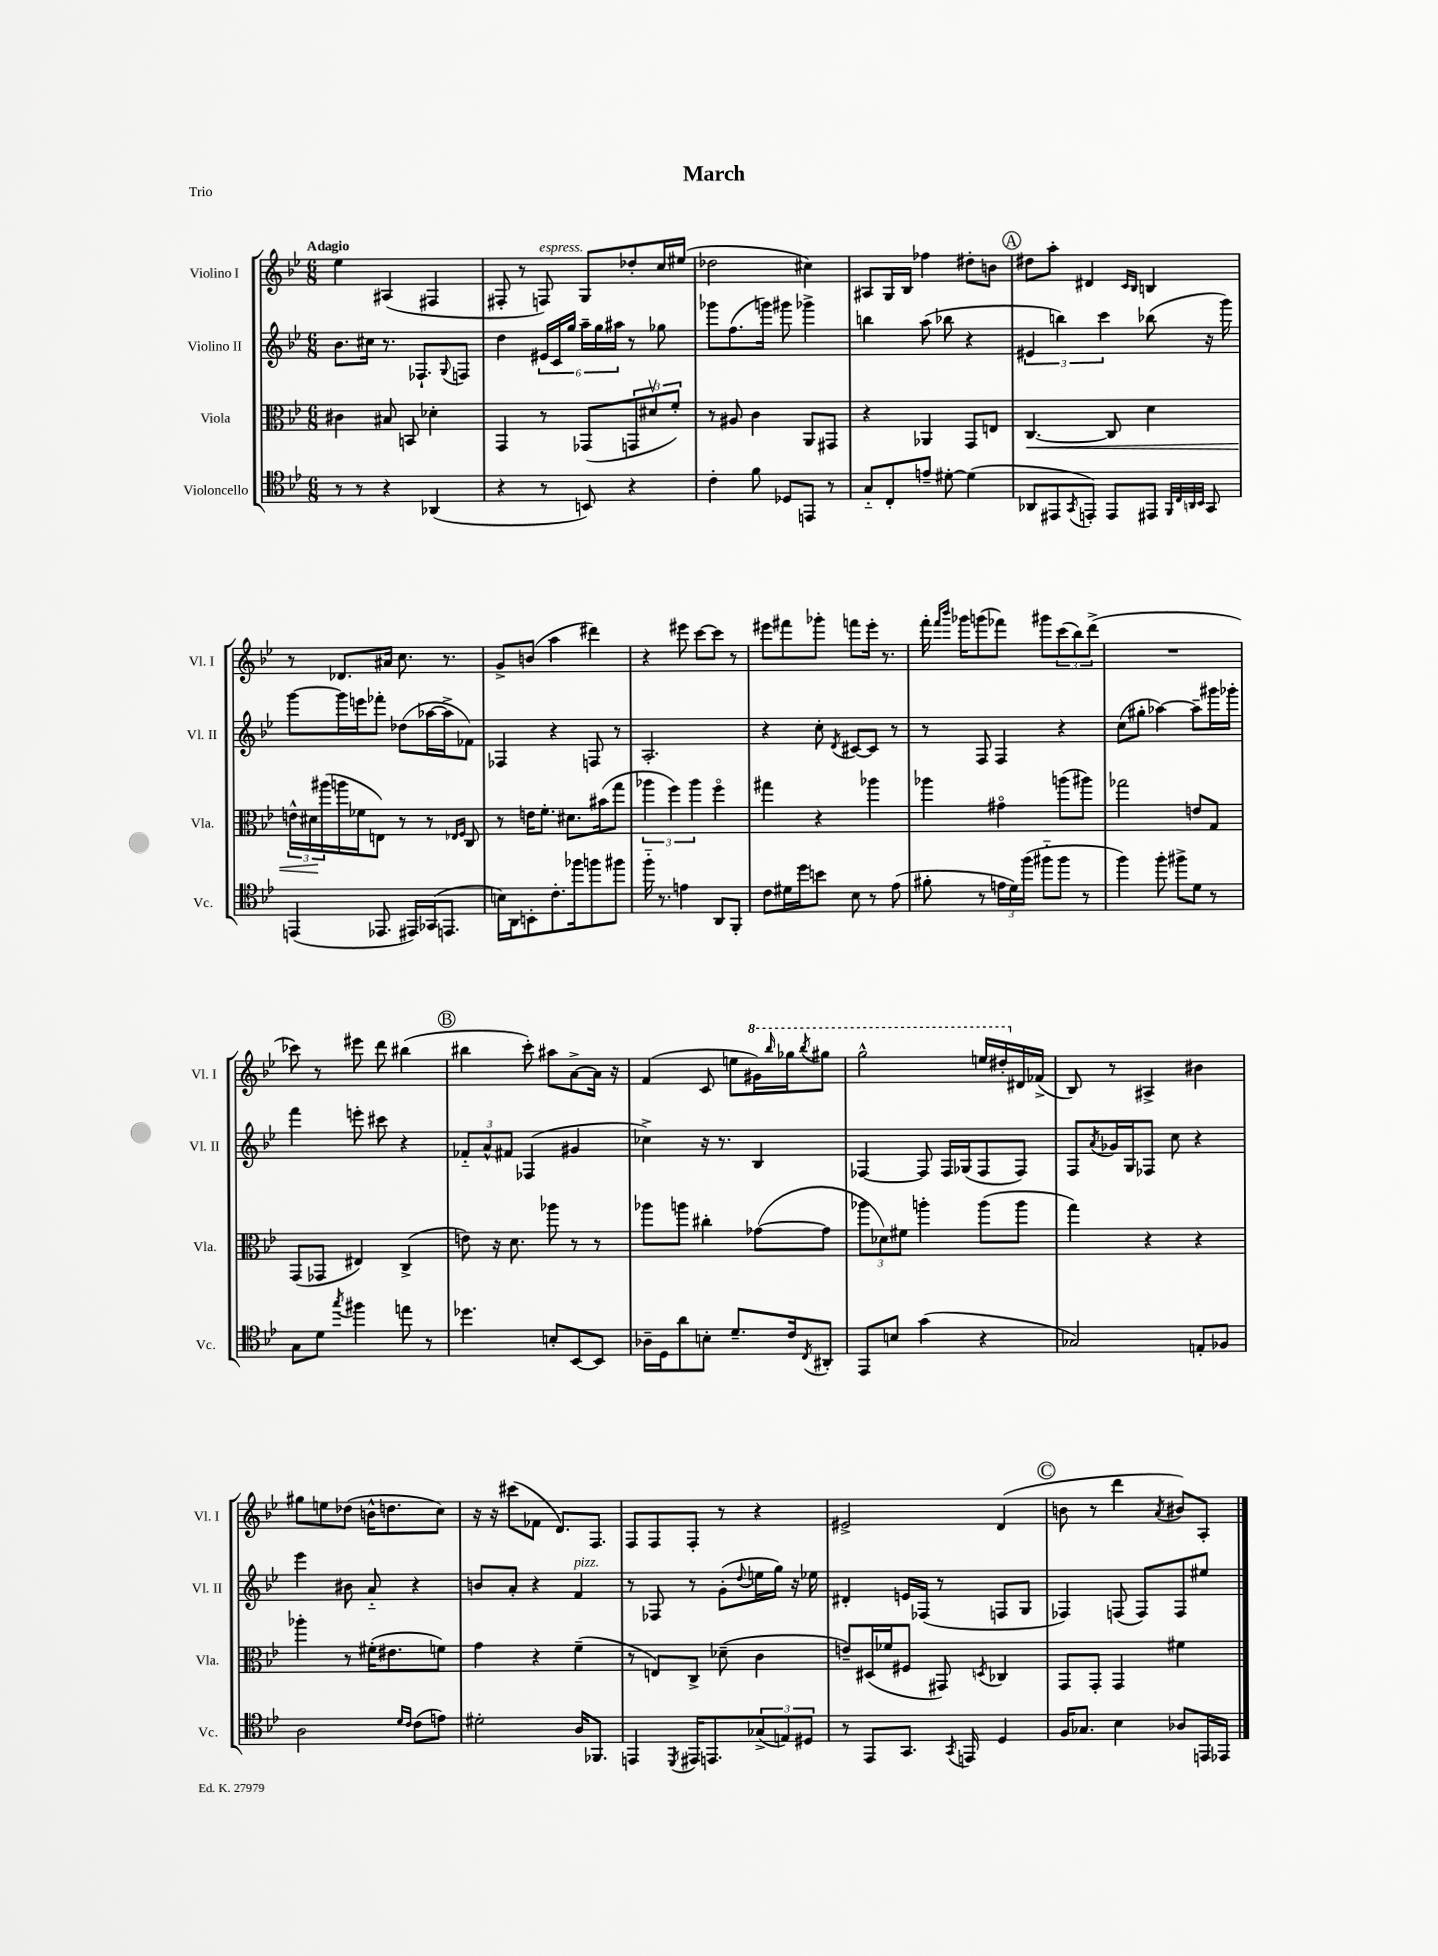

**kern	**kern	**dynam	**kern	**kern
*part4	*part3	*part3	*part2	*part1
*staff4	*staff3	*staff3	*staff2	*staff1
*I"Violoncello	*I"Viola	*	*I"Violino II	*I"Violino I
*I'Vc.	*I'Vla.	*	*I'Vl. II	*I'Vl. I
*clefC4	*clefC3	*	*clefG2	*clefG2
*k[b-e-]	*k[b-e-]	*	*k[b-e-]	*k[b-e-]
*M6/8	*M6/8	*	*M6/8	*M6/8
=1	=1	=1	=1	=1
!	!	!	!	!LO:TX:a:B:t=Adagio
8r	4c#X\	.	8.b-\L	4ee-\
8r	.	.	.	.
.	.	.	16cc#X\Jk	.
4r	8B#X/	.	8.r	(4A#X/
.	8BBn/	.	.	.
.	.	.	8.F-X`/L	.
(4AA-X/	4d-X'\	.	.	4F#X/
.	.	.	8qqG/	.
.	.	.	8Fn/J	.
=2	=2	=2	=2	=2
4r	4GG/	.	4dd\	8F#X'/
.	.	.	.	8r
!	!	!	!	!LO:TX:a:i:t=espress.
8r	8r	.	24e#X/LL	8Fn/)
.	.	.	24c/	.
.	.	.	24gg/JJ	.
8BBn/)	(8GG-X/L	.	24aa~\LL	8G/L
.	.	.	24gg\	.
.	.	.	24aa#X\JJ	.
4r	12GGn/	.	8r	8dd-X'/
.	12d#Xv/	.	.	.
.	.	.	8gg-X\	16cc/L
.	12f'/J)	.	.	.
.	.	.	.	(16ee#X/JJ
=3	=3	=3	=3	=3
4c'\	8r	.	8ggg-X\L	2dd-X\
.	8A#X/	.	(8.ff\	.
8f\	4c\	.	.	.
.	.	.	16gggn\Jk)	.
8D-X/L	.	.	8ggg#X\	.
8EEn/J	8AA/L	.	4ggg-X^\	4cc#X\)
8r	8GG#X/J	.	.	.
=4	=4	=4	=4	=4
8G/L	4r	.	4bbn\	8A#X/L
8C'/	.	.	.	16G/L
.	.	.	.	16B-/JJ
8en~/J	4AA-X/	.	(8aa\	4ff-X\
[8d#X'\	.	.	8bb-X\	.
(4d#\]	8GG/L	.	4r	8dd#X'\L
.	8En/J	.	.	8bn\J
!!LO:REH:place=s1:t=A
=5	=5	=5	=5	=5
!	!	!LO:HP:b	!	!
8AA-X/L	[4.C/	<	6e#X/	8dd#X\L
8EE#X/	.	.	.	8aa'\J
.	.	.	6bbn\)	.
8qGG/	.	.	.	.
8EEn'/J)	.	.	.	4d#X/
.	.	.	6ccc\	.
8EE/L	8C/]	.	.	.
.	.	.	.	16qqc/LL
.	.	.	.	16qqB-/JJ
8EE#X/J	4d\	.	(8bb-X\	4Bn/
32qqFF/LLL	.	.	.	.
32qqC/	.	.	.	.
32qqAAn/	.	.	.	.
32qqBB-/JJJ	.	.	.	.
8GG/	.	.	16r	.
.	.	.	16ggg\)	.
!!LO:LB:g=z
=6	=6	=6	=6	=6
(4EEn/	24en^^\LL	.	[8ggg\L	8r
.	24d#X\	.	.	.
.	(24aa#X\	[	.	.
.	16aan\	.	16ggg\L]	8.d-X/L
.	16f-X\J	.	16eeen\J	.
8.EE-X/	8En\J)	.	8fff-X'\J	.
.	.	.	.	16a#X/Jk
.	8r	.	(8dd-X\L	8.cc\
16EE#X/LL)	.	.	.	.
(16GG-X/J	8r	.	[16aa-X\L	.
8.EEn/J	.	.	16aa-^\J]	8.r
.	16qqE-X/LL	.	.	.
.	16qqF/JJ	.	.	.
.	8C/	.	8f-X\J)	.
=7	=7	=7	=7	=7
16Bn\LL)	8r	.	4F-X/	8g^/L
16AA\J	.	.	.	.
8BBn'\	16en\KL	.	.	(8bn/J
.	8.f'\J	.	.	.
8.c'\	.	.	4r	4aa\
.	8.d#X\L	.	.	.
16ff-X\k	.	.	.	.
8ffn\	.	.	8Fn/	4ddd#X\)
.	(16b#X\k	.	.	.
8ff#X\J	8gg\J	.	8r	.
=8	=8	=8	=8	=8
16ff\	6aa-X\	.	2.A'/	4r
8.r	.	.	.	.
.	6ff\)	.	.	.
4en\	.	.	.	8eee#X\
.	6aa-\	.	.	.
.	.	.	.	[8ccc\L
8AA/L	4ff\	.	.	8ccc\J]
8FF'/J	.	.	.	8r
=9	=9	=9	=9	=9
8c\L	4gg#X\	.	4r	8eee#X\L
16d#X\L	.	.	.	8fff#X\
16dd\J	.	.	.	.
8bn\J	4r	.	8cc'\	8ggg-X'\J
.	.	.	8qd/	.
8B-\	.	.	[8c#X/L	8fffn\L
8r	4aa-X\	.	8c#/J]	16eee#'\Jk
.	.	.	.	8.r
(8e-\	.	.	8r	.
=10	=10	=10	=10	=10
8f#X'\	4aa-X\	.	8r	16fff'\
.	.	.	.	16qqfff/LL
.	.	.	.	16qqbbb-/JJ
.	.	.	.	16ggg-X\KL
8r	.	.	8F/	(8gggn\
24en\LL	4g#X\	.	4F/	8fff-X\J)
24d\)	.	.	.	.
(24ff\JJ	.	.	.	.
8ff#X\L	.	.	.	8ggg#X\L
8ff#\J	(8aan\L	.	4r	(12ccc\
.	.	.	.	12bb-\)
8r	8aa#X\J)	.	.	.
.	.	.	.	(12ddd^\J
=11	=11	=11	=11	=11
4ff\)	2gg-X\	.	(8cc\L	2.r
.	.	.	8gg#X'\J	.
8ff'\	.	.	[4aa-X\)	.
8ff#X^\L	.	.	.	.
8d\J	8en/L	.	8aa-~\L]	.
8r	8G/J	.	16ggg#X\L	.
.	.	.	16ggg-X'\JJ	.
!!LO:LB:g=z
=12	=12	=12	=12	=12
8G\L	(8GG/L	.	4fff\	8ccc-X\)
8d\J	8GG-X/J	.	.	8r
8qgg/	.	.	.	.
4ff#X\	4E#X/)	.	8eeen'\	8eee#X\
.	.	.	8ccc#X\	8ddd\
8een\	(4C^/	.	4r	(4bb#X\
8r	.	.	.	.
!!LO:REH:place=s1:t=B
=13	=13	=13	=13	=13
4.dd-X\	8en\)	.	12f-X/L	4bb#X\
.	.	.	12a^^/	.
.	16r	.	.	.
.	.	.	12f#X/J	.
.	8.d\	.	.	.
.	.	.	(4F-X/	8ccc'\)
8Bn'/L	8aa-X\	.	.	8aa#X\L
[8BB-/	8r	.	4g#X/	[8a^\
8BB-/J]	8r	.	.	16a\Jk]
.	.	.	.	16r
=14	=14	=14	=14	=14
16A-X~\LL	8aa-X\L	.	4cc-X^\)	(4f/
16D\J	.	.	.	.
8a\	8aan\J	.	.	.
8Bn'\J	4cc#X'\	.	16r	8c/
.	.	.	8.r	.
8.d~/L	.	.	.	8een\L
*	*	*	*	*8va
.	([8g-X\L	.	4B-/	16gg#X\L)
.	.	.	.	16qqbbb-/
16c/k	.	.	.	16ggg-X\J
8qC/	.	.	.	8qbbb-/
8AA#X'/J	8g-\J]	.	.	8ggg#X\J
=15	=15	=15	=15	=15
8EE-/L	12aa-X\L	.	[4F-X/	2ggg^^\
.	12d-X\)	.	.	.
8Bn/J	.	.	.	.
.	12f#X\J	.	.	.
(4g\	4aan'\	.	8F-/]	.
.	.	.	16F-/LL	.
.	.	.	(16G-X/J	.
4r	(8aa\L	.	8F-/	16eeen/LL
.	.	.	.	16ddd#X'/
*	*	*	*	*X8va
.	8aa\J	.	8F-/J)	16d#X/
.	.	.	.	(16f-X^/JJ
=16	=16	=16	=16	=16
2G-X/)	4gg\)	.	8F/L	8B-/)
.	.	.	8qa/	.
.	.	.	16g-X/L	8r
.	.	.	16G/J	.
.	4r	.	8F-X/J	4A#X^/
.	.	.	8cc\	.
8En'/L	4r	.	4r	4b#X\
8F-X/J	.	.	.	.
!!LO:LB:g=z
=17	=17	=17	=17	=17
2A\	4aa-X'\	.	4eee-\	8gg#X\L
.	.	.	.	8een\
.	8r	.	8b#X\	(8dd-X\J
.	(16f#X'\KL	.	8a/	16bn^^\KL
.	8.e#X\	.	.	8.ddn\
16qqd/LL	.	.	.	.
16qqc/JJ	.	.	.	.
(8c\L	.	.	4r	.
8en\J)	8fn\J)	.	.	8cc\J)
=18	=18	=18	=18	=18
2d#X'\	4g\	.	8bn/L	16r
.	.	.	.	16r
.	.	.	8a'/J	(8ccc#X\L
.	4r	.	4r	8f-X\J
.	.	.	.	8.d/L)
!	!	!	!LO:TX:a:i:t=pizz.	!
16A/KL	(4f~\	.	4f/	.
8.FF-X/J	.	.	.	8.F/J
=19	=19	=19	=19	=19
4EEn/	8r	.	8r	8F/L
.	8En/L)	.	8F-X/	8F/
8qDD/	.	.	.	.
16EE#X/KL	8C^/J	.	8r	8F'/J
8.EEn/	.	.	.	.
.	(8d-X~\	.	(8g'\L	8r
.	.	.	8qqdd/	.
(12G-X^/	4c\	.	16een\L	4r
.	.	.	16gg\JJ)	.
12En/)	.	.	.	.
.	.	.	16r	.
12D#X/J	.	.	.	.
.	.	.	16ee-X\	.
=20	=20	=20	=20	=20
8r	8en~/L)	.	4d#X'/	2e#X^/
8EE-/L	(16D#X/L	.	.	.
.	16f-X/J	.	.	.
8.GG/J	8F#X/J	.	16en/LL	.
.	.	.	(16F-X/JJ	.
.	8GG#X/)	.	8r	.
8qGG/	.	.	.	.
16EEn/	.	.	.	.
.	8qDn/	.	.	.
4D/	4C-X/	.	8Fn/L	(4d/
.	.	.	8G/J	.
!!LO:REH:place=s1:t=C
=21	=21	=21	=21	=21
16F/KL	8GG/L	.	4F-X/)	8bn\
8.G-X/J	.	.	.	.
.	8GG'/J	.	.	8r
4B-\	4GG/	.	(8Fn/	4ddd\
.	.	.	8F/L)	.
.	.	.	.	8qa/
8A-X/L	4f#X\	.	8F/	8b#X/L)
16EEn/L	.	.	8ee#X/J	8A'/J
16EE-X/JJ	.	.	.	.
==	==	==	==	==
*-	*-	*-	*-	*-
